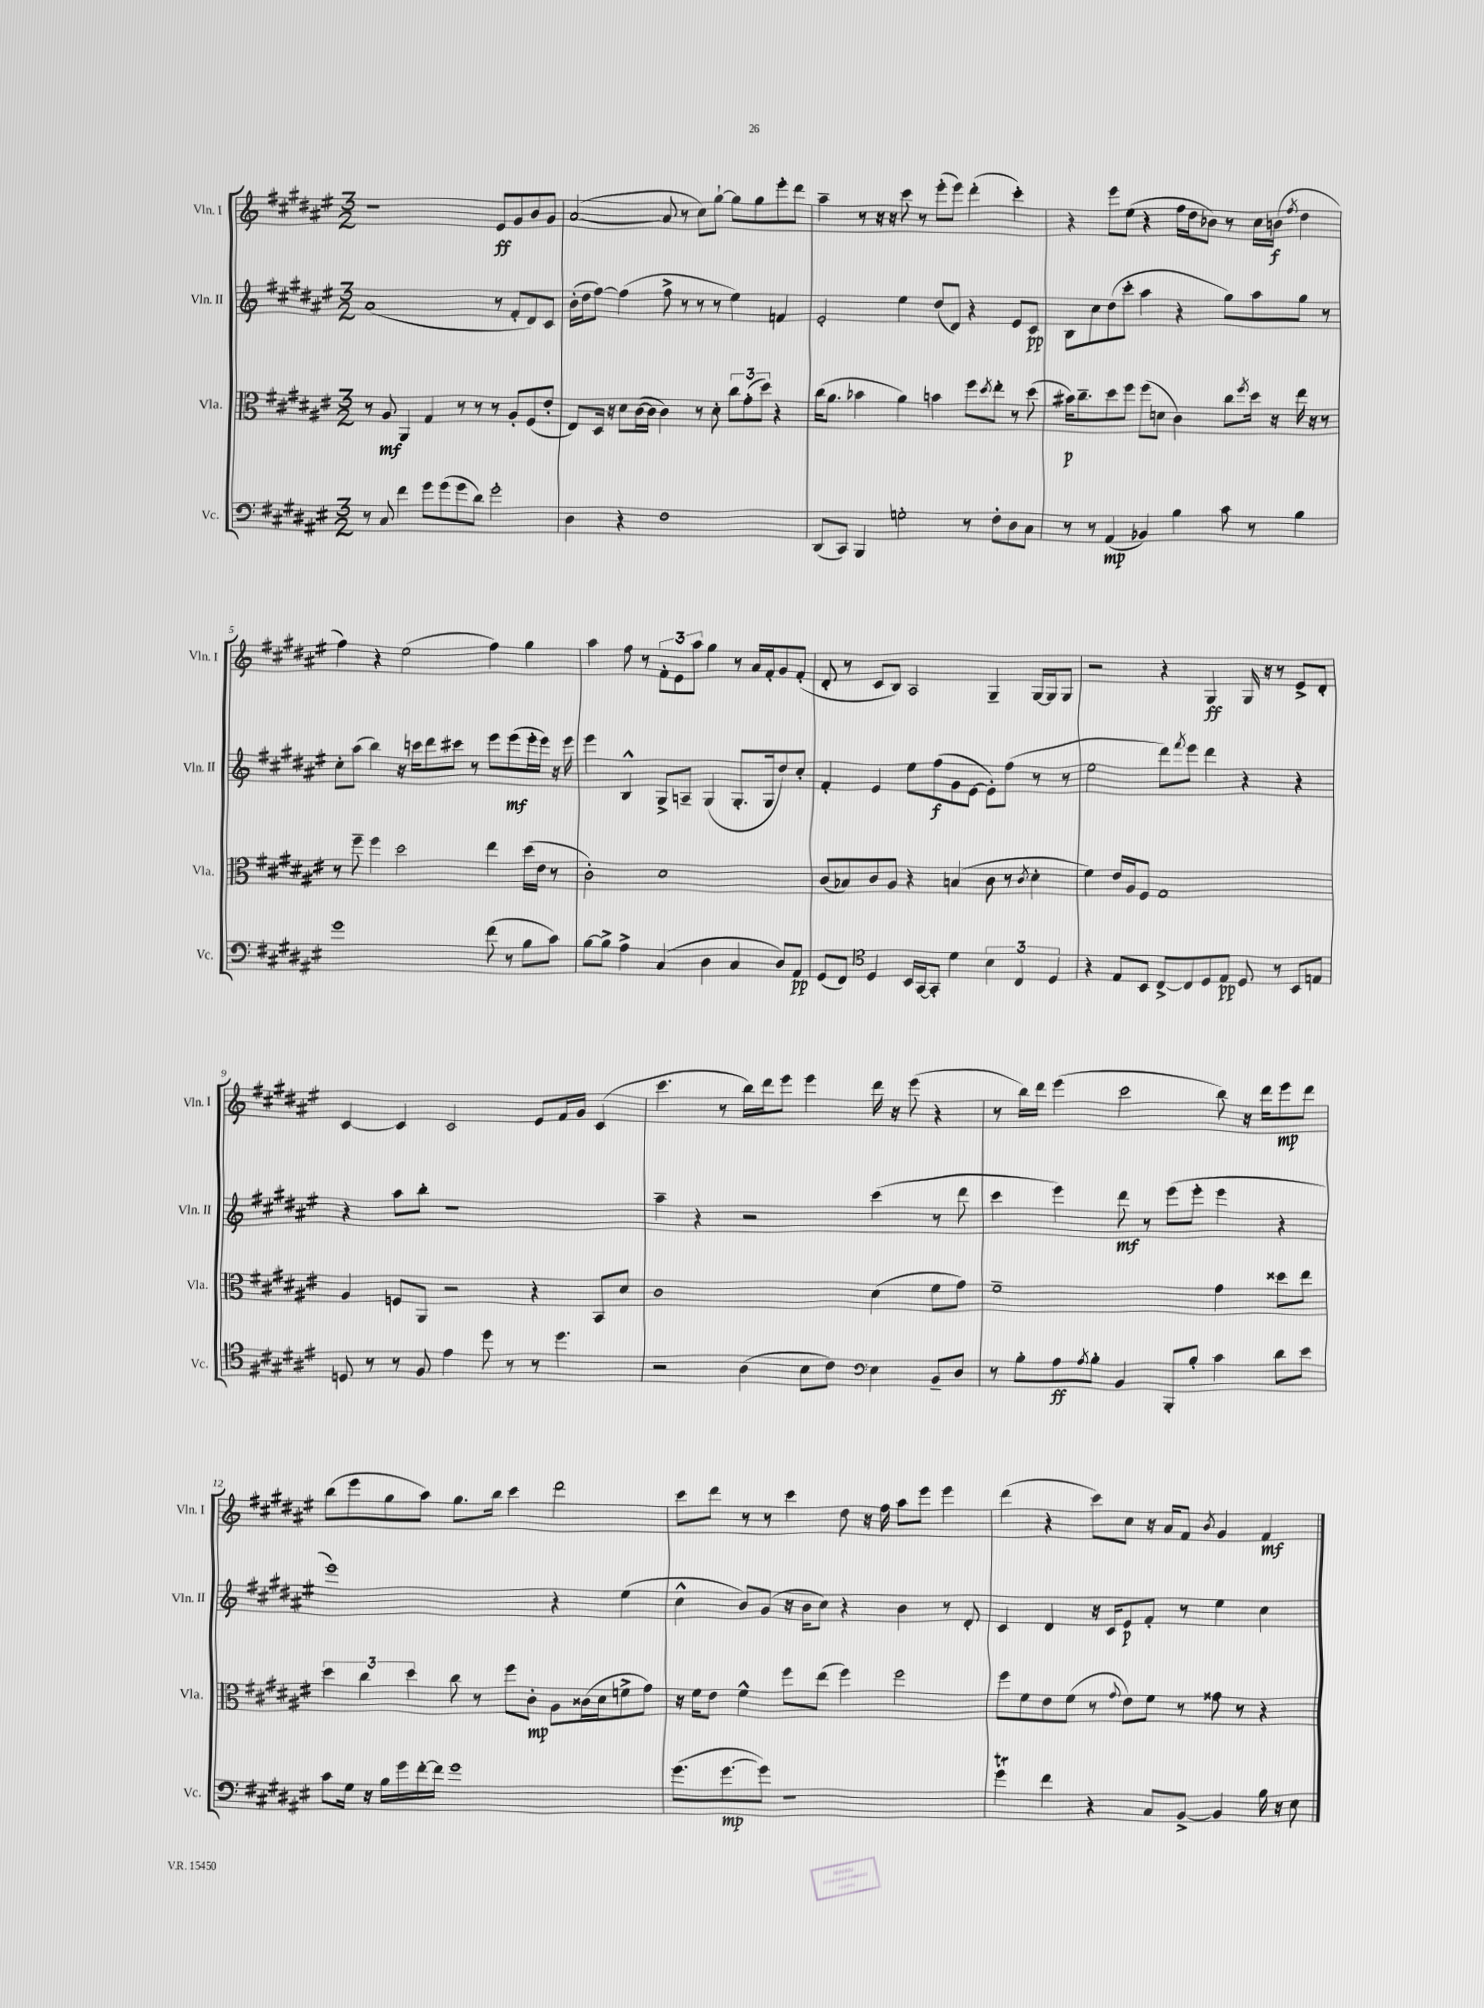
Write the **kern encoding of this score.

**kern	**dynam	**kern	**dynam	**kern	**dynam	**kern	**dynam
*part4	*part4	*part3	*part3	*part2	*part2	*part1	*part1
*staff4	*staff4	*staff3	*staff3	*staff2	*staff2	*staff1	*staff1
*I"Vc.	*	*I"Vla.	*	*I"Vln. II	*	*I"Vln. I	*
*I'Vc.	*	*I'Vla.	*	*I'Vln. II	*	*I'Vln. I	*
*clefF4	*	*clefC3	*	*clefG2	*	*clefG2	*
*k[f#c#g#d#a#e#]	*	*k[f#c#g#d#a#e#]	*	*k[f#c#g#d#a#e#]	*	*k[f#c#g#d#a#e#]	*
*M3/2	*	*M3/2	*	*M3/2	*	*M3/2	*
=1	=1	=1	=1	=1	=1	=1	=1
8r	.	8r	.	(1a#	.	1r	.
8C#/	.	8A#/	mf	.	.	.	.
4f#\	.	4AA#/	.	.	.	.	.
8g#\L	.	4G#/	.	.	.	.	.
(8g#\	.	.	.	.	.	.	.
8g#\	.	8r	.	.	.	.	.
8d#\J)	.	8r	.	.	.	.	.
2g#'\	.	8r	.	8r	.	8e#/L	ff
.	.	8A#'/L	.	8f#'/L	.	8g#/	.
.	.	(8F#/	.	8d#/)	.	8b/	.
.	.	8e#'/J	.	8c#/J	.	8g#/J	.
=2	=2	=2	=2	=2	=2	=2	=2
4D#\	.	8E#/L)	.	(16b'\LL	.	([2a#/	.
.	.	.	.	16dd#\J	.	.	.
.	.	16D#/Jk	.	[8ff#\J)	.	.	.
.	.	16r	.	.	.	.	.
4r	.	8d#\L	.	(4ff#\]	.	.	.
.	.	([16c#\L	.	.	.	.	.
.	.	16c#\JJ]	.	.	.	.	.
1F#	.	4c#\)	.	8ff#^\	.	8a#/]	.
.	.	.	.	8r	.	8r	.
.	.	8r	.	8r	.	8cc#\L)	.
.	.	8d#'\	.	8r	.	[8gg#`\J	.
.	.	12cc#\L	.	4ee#\)	.	8gg#\L]	.
.	.	(12g#'\	.	.	.	.	.
.	.	.	.	.	.	8gg#\	.
.	.	12dd#\J)	.	.	.	.	.
.	.	4r	.	4fn/	.	8eee#'\	.
.	.	.	.	.	.	8ddd#\J	.
=3	=3	=3	=3	=3	=3	=3	=3
(8DD#/L	.	(16cc#\KL	.	2e#'/	.	4aa#~\	.
.	.	8.a#\J	.	.	.	.	.
8CC#/J)	.	.	.	.	.	.	.
4BBB/	.	4b-X\	.	.	.	8r	.
.	.	.	.	.	.	16r	.
.	.	.	.	.	.	16r	.
2Gn'\	.	4a#\)	.	4ee#\	.	8ccc#\	.
.	.	.	.	.	.	8r	.
.	.	4bn\	.	(8dd#/L	.	(8eee#'\L	.
.	.	.	.	8d#/J)	.	8eee#\J)	.
8r	.	8ff#\L	.	4r	.	(4ddd#'\	.
.	.	8qdd#/	.	.	.	.	.
8F#'\L	.	8ee#'\J	.	.	.	.	.
8D#\	.	8r	.	8e#/L	.	4ccc#'\)	.
8C#\J	.	(8dd#\	.	8c#/J	pp	.	.
=4	=4	=4	=4	=4	=4	=4	=4
8r	.	16b#X\KL)	p	8B\L	.	4r	.
.	.	8.cc#~\	.	.	.	.	.
8r	.	.	.	8cc#\	.	.	.
(4AA#/	mp	8dd#\	.	(8dd#\	.	8eee#\L	.
.	.	8ff#\J	.	8ccc#'\J	.	(8ee#\J	.
4BB-X/)	.	(8ff#\L	.	4aa#\	.	4r	.
.	.	8dn\J	.	.	.	.	.
4B\	.	4c#\)	.	4r	.	16ff#\LL	.
.	.	.	.	.	.	16dd#\J	.
.	.	.	.	.	.	8b-X\J)	.
8c#\	.	8cc#\L	.	8gg#\L)	.	8r	.
.	.	8qff#/	.	.	.	.	.
8r	.	16dd#\Jk	.	8aa#\	.	16cc#\LL	.
.	.	16r	.	.	.	(16bn\JJ	f
.	.	.	.	.	.	8qff#/	.
4B\	.	16ee#\	.	8gg#\J	.	4dd#\	.
.	.	16r	.	.	.	.	.
.	.	8r	.	8r	.	.	.
!!LO:LB:g=z
=5	=5	=5	=5	=5	=5	=5	=5
1g#	.	8r	.	8cc#'\L	.	4ff#\)	.
.	.	8ff#~\	.	(8aa#\J	.	.	.
.	.	4ff#\	.	4bb\)	.	4r	.
.	.	2dd#\	.	16r	.	(2ee#\	.
.	.	.	.	16cccn\KL	.	.	.
.	.	.	.	8ddd#\	.	.	.
.	.	.	.	8ccc#X\J	.	.	.
.	.	.	.	8r	.	.	.
(8f#\	.	4ee#\	.	8eee#\L	.	4ff#\)	.
8r	.	.	.	(8eee#\	mf	.	.
8B\L	.	(16dd#\LL	.	16eee#'\L	.	4gg#\	.
.	.	16e#\JJ	.	16eee#\JJ)	.	.	.
8c#\J)	.	8r	.	16r	.	.	.
.	.	.	.	16eee#\	.	.	.
=6	=6	=6	=6	=6	=6	=6	=6
[8B\L	.	2c#'\)	.	4eee#\	.	4aa#\	.
8B^\J]	.	.	.	.	.	.	.
4A#^\	.	.	.	4B^^/	.	8ff#\	.
.	.	.	.	.	.	8r	.
(4C#/	.	1d#	.	8G#^/L	.	12f#'\L	.
.	.	.	.	.	.	12e#\	.
.	.	.	.	8An~/J	.	.	.
.	.	.	.	.	.	12aa#\J	.
4D#\	.	.	.	(4G#/	.	4gg#\	.
4C#/	.	.	.	8.G#'/L	.	8r	.
.	.	.	.	.	.	16a#/LL	.
.	.	.	.	16G#/k	.	16f#'/J	.
8D#/L)	.	.	.	8dd#/)	.	8g#/	.
8AA#/J	pp	.	.	8cc#'/J	.	(8f#'/J	.
=7	=7	=7	=7	=7	=7	=7	=7
(8GG#/L	.	(8c#/L	.	4f#'/	.	8d#'/	.
8FF#/J)	.	8B-X/)	.	.	.	8r	.
*clefC4	*	*	*	*	*	*	*
4D#/	.	8c#/	.	4e#/	.	8c#/L	.
.	.	8A#/J	.	.	.	8B/J)	.
16BB/LL	.	4r	.	8ee#\L	.	2A#/	.
[16GG#/J	.	.	.	.	.	.	.
8GG#'/J]	.	.	.	(8ff#\	f	.	.
4d#\	.	(4Bn/	.	8g#\	.	.	.
.	.	.	.	[8e#\J	.	.	.
6B\	.	8c#\	.	8e#'\L])	.	4G#~/	.
.	.	8r	.	(8ff#\J	.	.	.
6C#/	.	.	.	.	.	.	.
.	.	8qc#/	.	.	.	.	.
.	.	4d#'\	.	8r	.	[16G#/LL	.
.	.	.	.	.	.	16G#/J]	.
6D#/	.	.	.	.	.	.	.
.	.	.	.	8r	.	8G#/J	.
=8	=8	=8	=8	=8	=8	=8	=8
4r	.	4f#\)	.	2ee#\	.	2r	.
8E#/L	.	16e#/LL	.	.	.	.	.
.	.	16A#/J	.	.	.	.	.
8BB/J	.	8F#/J	.	.	.	.	.
[8C#^/L	.	1G#	.	8ddd#\L)	.	4r	.
.	.	.	.	8qfff#/	.	.	.
8C#/]	.	.	.	8eee#\J	.	.	.
8D#/	.	.	.	4ddd#\	.	4G#/	ff
8E#/J	pp	.	.	.	.	.	.
8D#/	.	.	.	4r	.	16G#/	.
.	.	.	.	.	.	16r	.
8r	.	.	.	.	.	8r	.
8BB/L	.	.	.	4r	.	8e#^/L	.
8En/J	.	.	.	.	.	8d#'/J	.
!!LO:LB:g=z
=9	=9	=9	=9	=9	=9	=9	=9
8Dn/	.	4A#/	.	4r	.	[4c#/	.
8r	.	.	.	.	.	.	.
8r	.	8Fn/L	.	8aa#\L	.	4c#/]	.
8F#/	.	8AA#/J	.	8bb'\J	.	.	.
4e#\	.	2r	.	1r	.	2c#/	.
8dd#\	.	.	.	.	.	.	.
8r	.	.	.	.	.	.	.
8r	.	4r	.	.	.	8e#/L	.
4.dd#\	.	.	.	.	.	16f#/L	.
.	.	.	.	.	.	16g#/JJ	.
.	.	8BB/L	.	.	.	(4c#/	.
.	.	8d#/J	.	.	.	.	.
=10	=10	=10	=10	=10	=10	=10	=10
2r	.	1c#	.	4aa#~\	.	4.ccc#\	.
.	.	.	.	4r	.	.	.
.	.	.	.	.	.	8r	.
(4A#\	.	.	.	2r	.	16bb\LL)	.
.	.	.	.	.	.	16ddd#\J	.
.	.	.	.	.	.	8eee#\J	.
8B\L	.	.	.	.	.	4eee#\	.
8c#\J)	.	.	.	.	.	.	.
*clefF4	*	*	*	*	*	*	*
4E#\	.	(4d#\	.	(4ccc#\	.	16ddd#\	.
.	.	.	.	.	.	16r	.
.	.	.	.	.	.	(8eee#\	.
8BB~/L	.	8f#\L	.	8r	.	4r	.
8D#/J	.	8g#\J)	.	8ddd#\	.	.	.
=11	=11	=11	=11	=11	=11	=11	=11
8r	.	1f#~	.	4ccc#\	.	8r	.
8B'\L	.	.	.	.	.	16bb\LL)	.
.	.	.	.	.	.	16ddd#\JJ	.
8A#\	ff	.	.	4eee#\)	.	(4eee#\	.
8qA#/	.	.	.	.	.	.	.
8B'\J	.	.	.	.	.	.	.
4BB/	.	.	.	8ddd#\	mf	2ccc#\	.
.	.	.	.	8r	.	.	.
8BBB'/L	.	.	.	(8eee#\L	.	.	.
8B'/J	.	.	.	8eee#'\J	.	.	.
4c#\	.	4g#\	.	4eee#\	.	8bb\)	.
.	.	.	.	.	.	16r	.
.	.	.	.	.	.	16ddd#\KL	.
8d#\L	.	8dd##X\L	.	4r	.	8eee#\	mp
8e#\J	.	8ee#\J	.	.	.	8ddd#\J	.
!!LO:LB:g=z
=12	=12	=12	=12	=12	=12	=12	=12
8c#\L	.	6dd#\	.	1eee#)	.	(8bb\L	.
16G#\Jk	.	.	.	.	.	8eee#\	.
.	.	6cc#\	.	.	.	.	.
16r	.	.	.	.	.	.	.
16B\LL	.	.	.	.	.	8gg#\	.
16g#\	.	.	.	.	.	.	.
.	.	6dd#\	.	.	.	.	.
[16f#'\	.	.	.	.	.	8aa#\J)	.
16f#\JJ]	.	.	.	.	.	.	.
1g#	.	8cc#\	.	.	.	8.gg#\L	.
.	.	8r	.	.	.	.	.
.	.	.	.	.	.	16bb\Jk	.
.	.	8ff#\L	.	.	.	4ccc#\	.
.	.	8c#'\J	mp	.	.	.	.
.	.	8A#\L	.	4r	.	2ddd#\	.
.	.	(16c##X\L	.	.	.	.	.
.	.	16d#\J	.	.	.	.	.
.	.	8fn^\	.	(4ee#\	.	.	.
.	.	8g#\J)	.	.	.	.	.
=13	=13	=13	=13	=13	=13	=13	=13
(8.g#\L	.	16r	.	4cc#^^\	.	8ccc#\L	.
.	.	16f#\KL	.	.	.	.	.
.	.	8e#\J	.	.	.	8ddd#\J	.
[8.g#\	mp	.	.	.	.	.	.
.	.	4f#^^\	.	8b/L)	.	8r	.
8g#\J])	.	.	.	(8g#/J	.	8r	.
1r	.	8ff#\L	.	16r	.	4ccc#\	.
.	.	.	.	16b\KL	.	.	.
.	.	(8ee#\J	.	8cc#\J)	.	.	.
.	.	4ff#\)	.	4r	.	8dd#\	.
.	.	.	.	.	.	16r	.
.	.	.	.	.	.	16ff#\	.
.	.	2ff#\	.	4b\	.	8aa#\L	.
.	.	.	.	.	.	8eee#\J	.
.	.	.	.	8r	.	4eee#\	.
.	.	.	.	8d#'/	.	.	.
=14	=14	=14	=14	=14	=14	=14	=14
4g#T\	.	8ff#\L	.	4c#/	.	(4ddd#\	.
.	.	8f#\	.	.	.	.	.
4f#\	.	8e#\	.	4d#/	.	4r	.
.	.	(8f#\J	.	.	.	.	.
4r	.	8r	.	16r	.	8ccc#\L)	.
.	.	.	.	16c#/KL	.	.	.
.	.	8qqg#/	.	.	.	.	.
.	.	8e#\L)	.	8e#/	p	8cc#\J	.
8C#/L	.	8f#\J	.	8f#'/J	.	16r	.
.	.	.	.	.	.	16a#/KL	.
[8BB^/J	.	8r	.	8r	.	8f#/J	.
.	.	.	.	.	.	8qb/	.
4BB/]	.	8g##X\	.	4ee#\	.	4g#/	.
.	.	8r	.	.	.	.	.
16B\	.	4r	.	4cc#\	.	4f#/	mf
16r	.	.	.	.	.	.	.
8E#\	.	.	.	.	.	.	.
==	==	==	==	==	==	==	==
*-	*-	*-	*-	*-	*-	*-	*-
